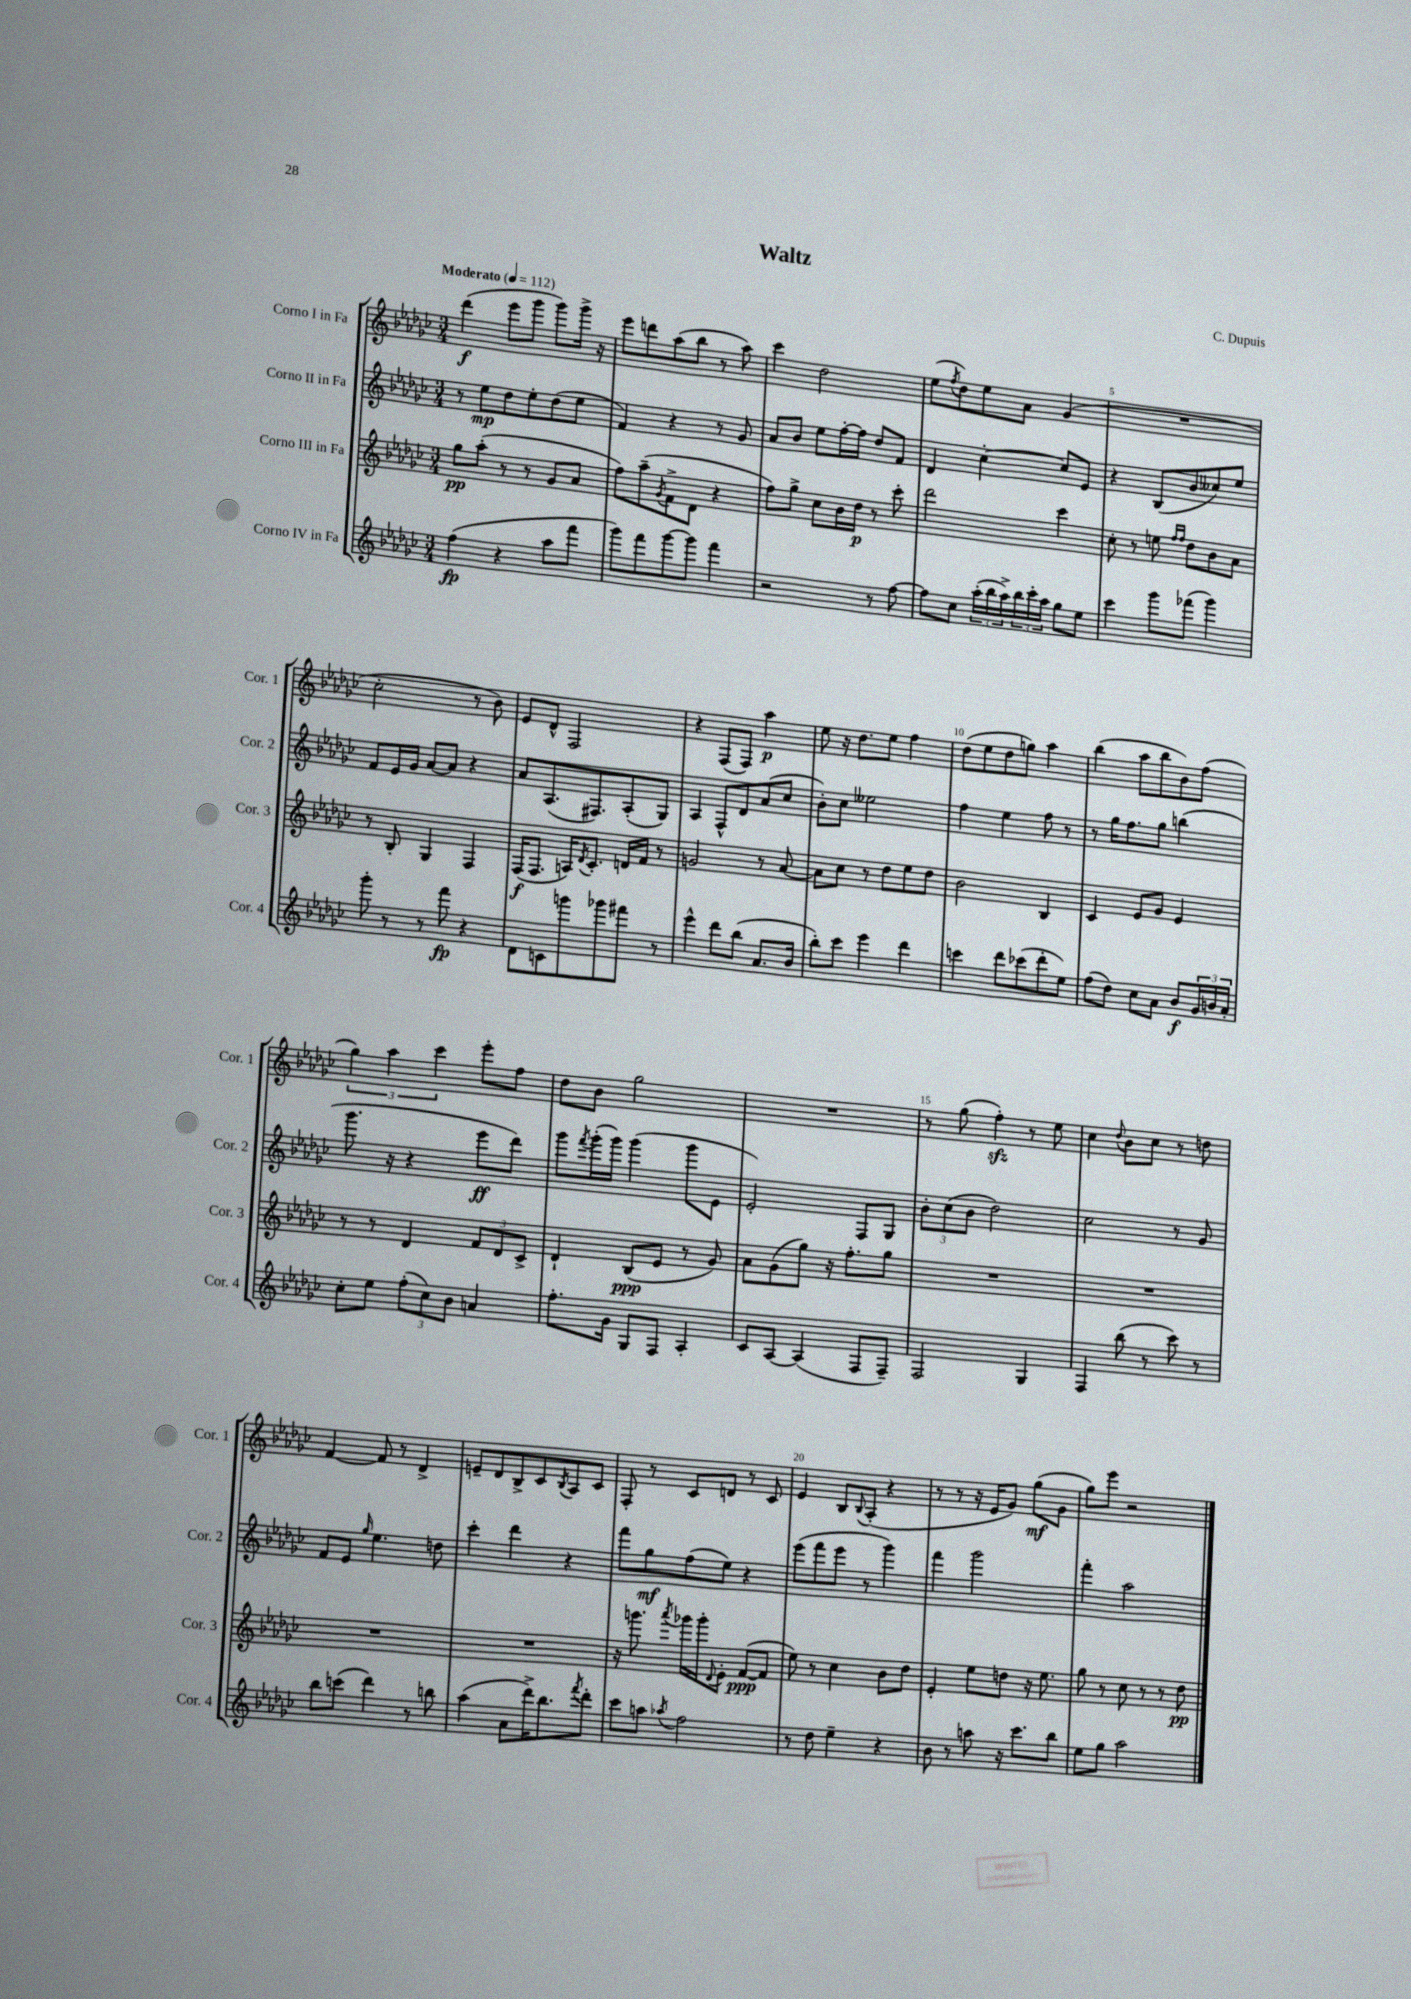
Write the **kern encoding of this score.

**kern	**kern	**kern	**kern
*staff4	*staff3	*staff2	*staff1
*clefG2	*clefG2	*clefG2	*clefG2
*k[b-e-a-d-g-c-]	*k[b-e-a-d-g-c-]	*k[b-e-a-d-g-c-]	*k[b-e-a-d-g-c-]
*M3/4	*M3/4	*M3/4	*M3/4
*MM112	*MM112	*MM112	*MM112
(4ff	8gg-	8r	(4ddd-
.	(8aa-'	8ee-	.
4r	8r	8dd-	8eee-
.	8r	8ee-'	8ggg-
8aa-	8g-	(8dd-	8ggg-)
8fff	8a-	8ee-	16ggg-^
.	.	.	16r
=	=	=	=
8ggg-)	8ff)	4f)	8eee-
8fff	(8aa-~	.	8ddd
.	8qg-	.	.
[8ggg-	8f^	4r	(8aa-
8ggg-]	8d-	.	8bb-
4fff	4r	8r	8r
.	.	8g-	8aa-)
=	=	=	=
2r	8ff)	8a-	4ccc-
.	8gg-^	8b-	.
.	8cc-	8ee-	2dd-
.	16b-	[16ff'	.
.	16dd-	16ff]	.
8r	8r	8dd-	.
[8ff	8ccc-'	8f	.
=	=	=	=
8ff]	2ddd-	4d-	(8ee-
.	.	.	8qff
8cc-	.	.	8dd-)
(24aa-'	.	[4cc-'	8ee-
24bb-	.	.	.
24aa-^)	.	.	.
24bb-	.	.	8a-
24ccc-'	.	.	.
24aa-	.	.	.
8gg-	4ccc-	8cc-]	(4g-
8ee-	.	8e-	.
=	=	=	=
4ccc-	8cc-'	4r	2.r
.	8r	.	.
8ggg-	8ee	(8B-	.
.	16qqff	.	.
.	16qqff	.	.
(8fff-	8dd-	8b-	.
4ggg-)	8b-	8cc--)	.
.	8a-	8ee-	.
=	=	=	=
8ggg-'	8r	8f	2cc-'
8r	8B-'	16e-	.
.	.	16g-	.
8r	4G-	[8a-	.
8fff	.	8a-]	.
4r	4F	4r	8r
.	.	.	8b-)
=	=	=	=
8d-	(16F	8a-	8e-
.	8.F	.	.
8c	.	(8.A-	8d-^^
8ggg	16A)	.	2F
.	8qd-	.	.
.	8.c-'	8.F#)	.
8ggg-	.	.	.
8fff#	16d	(8A-'	.
.	16f	.	.
8r	8r	8G-)	.
=	=	=	=
4eee-^^	2g	4A-	4r
8ddd-	.	8F^^	(8F
(8bb-	.	8d-	8F)
8.a-	8r	(8a-	4aa-
.	[8a-	8cc-	.
16b-	.	.	.
=	=	=	=
8bb-')	8a-]	8b-')	8ee-
8ccc-	8cc-	8cc-	16r
.	.	.	8.dd-
4eee-	8r	2ee--	.
.	8dd-	.	8ee-
4ddd-	8ee-	.	4ff
.	8dd-	.	.
=	=	=	=
4ccc	2b-	4ff	(8dd-
.	.	.	8ee-
8ddd-	.	4ee-	8dd-
(8ccc-	.	.	8gg)
8ddd-'	4B-	8ff	4aa-
8ee-)	.	8r	.
=	=	=	=
(8ff	4c-	8r	(4bb-
8dd-)	.	16gg-	.
.	.	8.ff	.
8cc-	8e-	.	8aa-
8a-	8g-	8gg-	8bb-
8b-	4e-	(4bb	8b-)
24g-	.	.	(8ff
24b	.	.	.
24a-'	.	.	.
=	=	=	=
8cc-'	8r	8.ggg-	6gg-)
8ee-	8r	.	.
.	.	.	6aa-
.	.	16r	.
(12ff'	4d-	4r	.
12cc-)	.	.	6ccc-
12b-	.	.	.
4a	12f	8eee-	8eee-'
.	12d-	.	.
.	.	8ddd-)	8ff
.	12c-^	.	.
=	=	=	=
8.ff'	4d-`	8ggg-	8dd-
.	.	8qfff	.
.	.	(16ggg-'	8b-
16g-	.	16ggg-)	.
8G-	(8B-	(4ggg-	2gg-
8F	8e-	.	.
4A-'	8r	8ggg-	.
.	8g-)	8e-	.
=	=	=	=
8c-	8a-	2e-')	2.r
[8A-	(8g-	.	.
(4A-]	8gg-)	.	.
.	16r	.	.
.	8.ff'	.	.
8F	.	8F	.
8F~)	8gg-	8G-	.
=	=	=	=
2F	2.r	12b-'	8r
.	.	(12cc-	.
.	.	.	(8gg-
.	.	12b-	.
.	.	2dd-)	4ff')
4G-	.	.	8r
.	.	.	8ee-
=	=	=	=
4F	2.r	2cc-	4cc-
.	.	.	8qqdd-
(8bb-	.	.	8b-
8r	.	.	8cc-
8ccc-)	.	8r	8r
8r	.	8g-	8dd
=	=	=	=
8bb-	2.r	8f	[4f
(8ccc	.	8e-	.
.	.	16qqgg-	.
4ddd-)	.	4.ee-	8f]
.	.	.	8r
8r	.	.	4d-^
8bb	.	8dd	.
=	=	=	=
(4aa-	2.r	4ccc-'	8e~
.	.	.	8d-
8a-	.	4ddd-	8B-^
16ddd-^)	.	.	8c-
8.bb-	.	.	.
.	.	.	8qB-
.	.	4r	8A-
8qfff	.	.	.
8ddd-'	.	.	8c-
=	=	=	=
8ccc-	16r	8fff	8F'
.	8.ggg	.	.
8aa	.	8gg-	8r
8qaa-	8qaaa-	.	.
2ff	16ggg-	(8ff	8c-
.	16ggg-'	.	.
.	8qqd-	.	.
.	8e-'	8ee-)	8d
.	([8f	4r	8r
.	8f]	.	8c-
=	=	=	=
8r	8ee-)	(8eee-	4e-
8dd-	8r	8fff	.
4ee-~	4cc-	8eee-	8B-
.	.	.	8qqB-
.	.	8r	(8A-'
4r	8b-	4ggg-)	4r
.	8dd-	.	.
=	=	=	=
8b-	4e-'	4fff	8r
8r	.	.	8r
8aa	8ee-	2ggg-	16r
.	.	.	16e-
16r	8dd	.	8g-)
8.ccc-	.	.	.
.	16r	.	(8gg-
.	8.ee-	.	.
8bb-	.	.	8g-
=	=	=	=
8ee-	8gg-	4fff'	8gg-)
8gg-	8r	.	8eee-
2aa-	8cc-	2aa-	2r
.	8r	.	.
.	8r	.	.
.	8dd-	.	.
==	==	==	==
*-	*-	*-	*-
